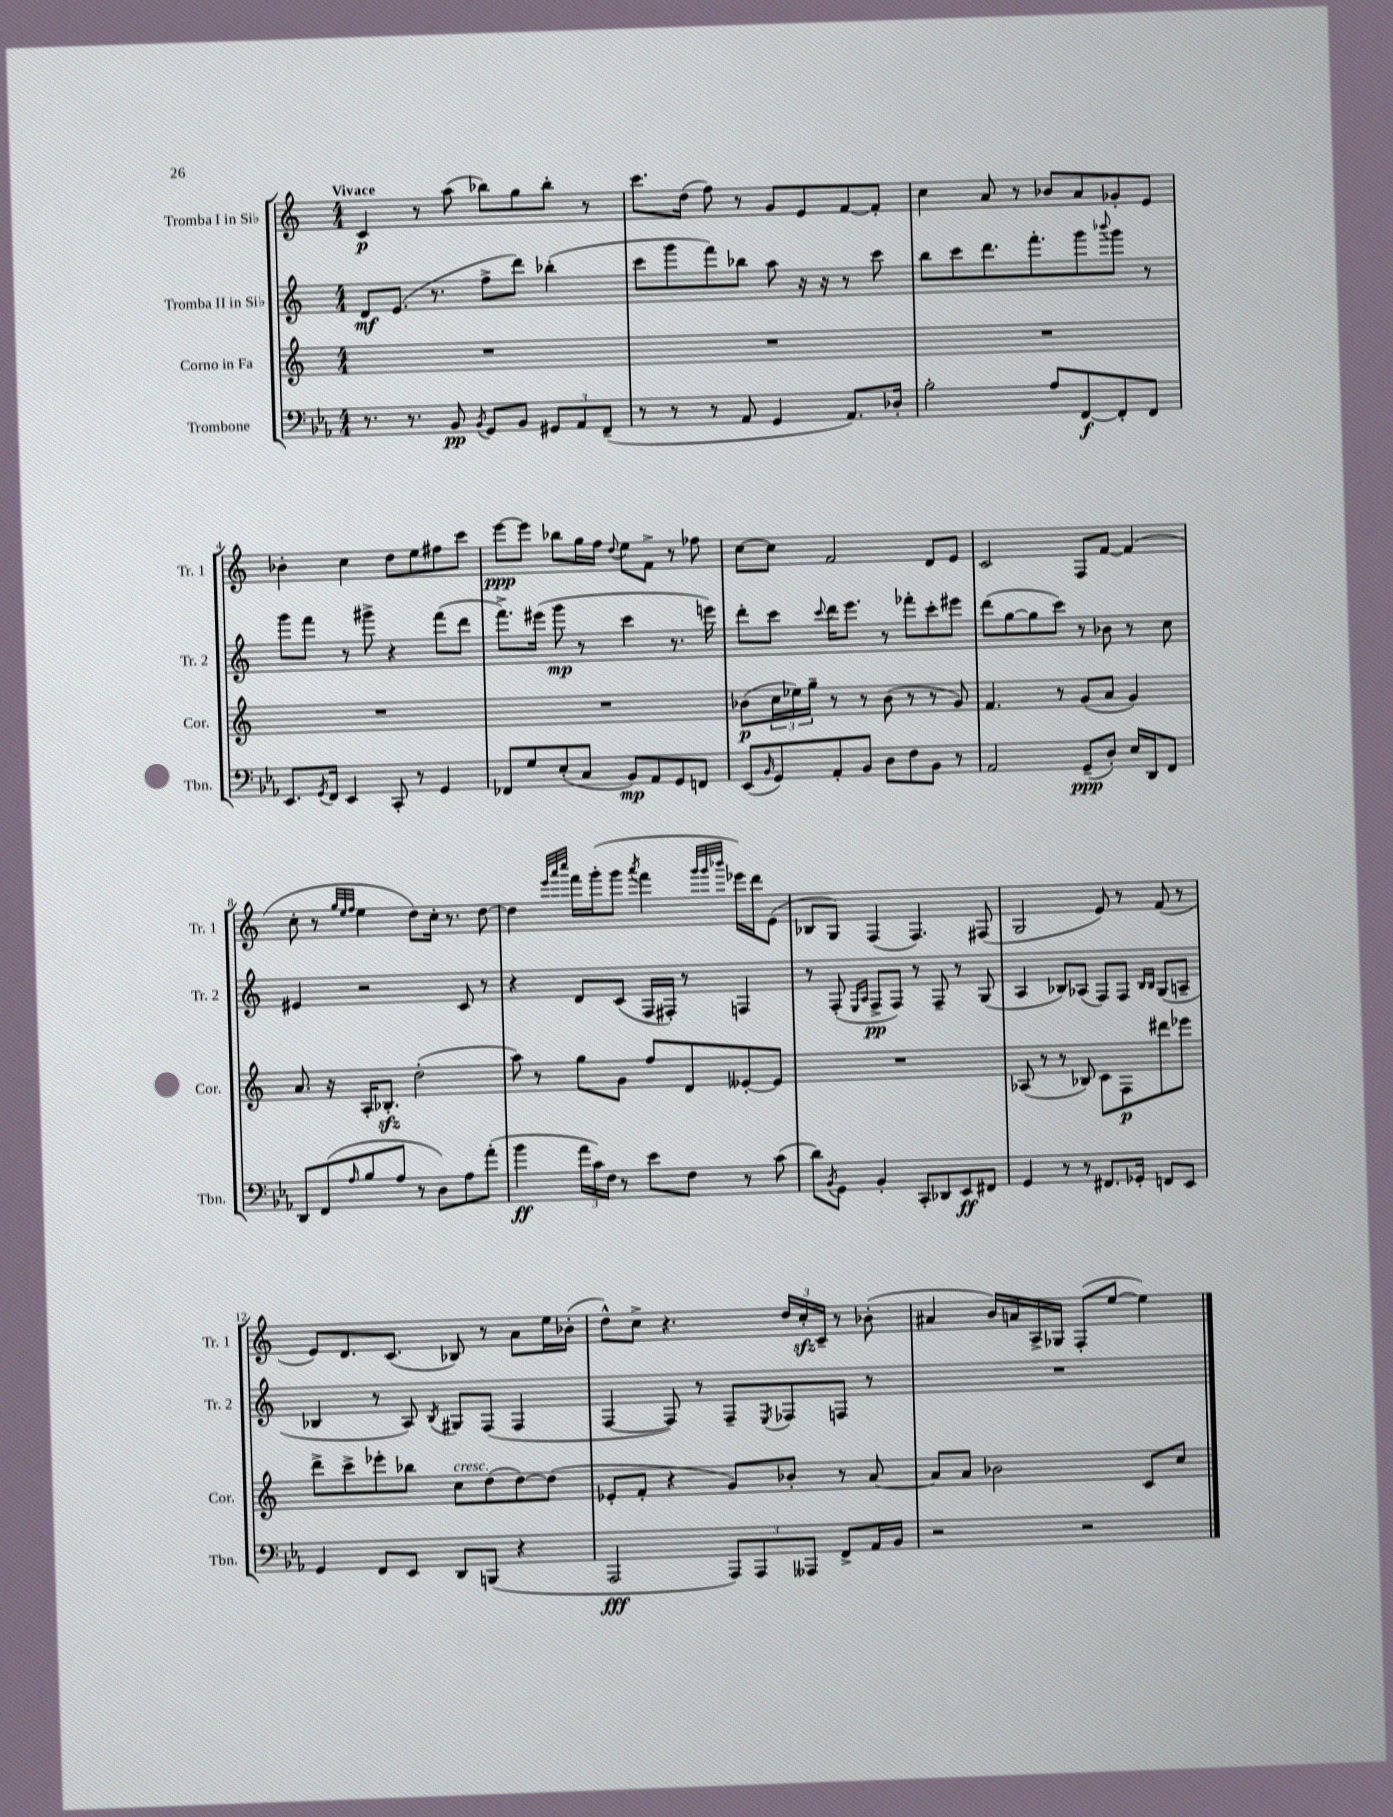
<<
\new StaffGroup <<
\new Staff = "s0" \with { instrumentName = "Tromba I in Sib" shortInstrumentName = "Tr. 1" } {
    \clef treble \key c \major \numericTimeSignature \time 4/4 \tempo "Vivace"
    c'4\p r8 a''8( bes''8) g''8 bes''8-. r8 |
    c'''8. d''16( f''8) r8 g'8 e'8 f'8~ f'8-. |
    c''4 a'8 r8 bes'8 a'8 ges'8-. e'8 |
    bes'4-. c''4 d''8 e''8 fis''8 c'''8 |
    e'''8~\ppp e'''8 bes''8 g''16 f''16 \appoggiatura { d''8 } e''8 f'8-> r8 fes''8 |
    c''8~ c''8 f'2 d'8 e'8 |
    c'2 f8 f'8~ f'4( |
    c''8-. r8 \grace { g''32 e''32 f''32 } e''4 d''8) c''16-. r8. d''8~ |
    d''4 \grace { e'''32 a'''32 c''''32 } f'''16 g'''16-.( g'''8 \acciaccatura { a'''8 } f'''4 \grace { g'''32 g'''32 bes'''32 } ees'''16) d'''16 e'8( |
    bes8 g8) f4( f4.) fis8( |
    g2 e'8) r8 f'8( r8 |
    e'8) d'8. c'8.( bes8) r8 a'8 e''16 bes'16-.( |
    d''8-^) c''8-> r4. \tuplet 3/2 { d''16 c''16-.\sfz c'16-- } r8 bes'8-.( |
    ais'4 b'16) a'16 a16-> ges16 f8-.( e''8~ e''4) \bar "|." |
}
\new Staff = "s1" \with { instrumentName = "Tromba II in Sib" shortInstrumentName = "Tr. 2" } {
    \clef treble \key c \major \numericTimeSignature \time 4/4
    d'8\mf e'8.( r8. f''8-> d'''8) bes''4-.( |
    c'''8 g'''8 f'''8) bes''8 a''8 r16 r16 r8 c'''8 |
    b''8 c'''8 d'''8. f'''8.-. g'''8 \appoggiatura { bes'''8 } g'''8 r8 |
    g'''8 f'''8 r8 gis'''8-> r4 f'''8( d'''8 |
    f'''8.->) eis'''16( g'''8\mp r8 c'''4 r8. e'''16) |
    d'''8-. c'''8 \appoggiatura { c'''8 } d'''16 e'''8. r8 fes'''8-. c'''8-. eis'''8 |
    d'''8( g''8~ g''8 c'''8) r8 bes'8 r8 c''8 |
    eis'4 r2 c'8 r8 |
    r4 d'8 c'8( f16 fis16-.) r8 f4 |
    r8 f8-.( \grace { e16 a16 } f8->\pp f8) r8 f8-- r8 g8( |
    a4 bes8) aes8( f8) f8 \grace { bes16 bes16 } g8( a8-- |
    bes4 r8 a8) \acciaccatura { bes8 } gis8 f8( f4 |
    f4~ f8) r8 f8-- \acciaccatura { e8 } fes8 f8 r8 |
    R1 \bar "|." |
}
\new Staff = "s2" \with { instrumentName = "Corno in Fa" shortInstrumentName = "Cor." } {
    \clef treble \key c \major \numericTimeSignature \time 4/4
    R1 |
    R1 |
    R1 |
    R1 |
    R1 |
    bes'8\p( \tuplet 3/2 { c''16 ees''16) g''16-- } r8 r8 bes'8( r8 r8 g'8) |
    f'4. r8 g'8( a'8 g'4) |
    a'8. r16 a16-. bes8.-.\sfz d''2-.( |
    a''8) r8 g''8 g'8 f''8 d'8 eeses'8~-. eeses'8 |
    R1 |
    aes8( r8 r8 bes8) c'8 f8\p dis'''8 ees'''8 |
    d'''8-> c'''8-> ees'''8-. bes''8 c''8^\markup { \italic "cresc." } d''8( d''8~) d''8( |
    ees'8-. f'8-. r4 g'8) bes'8-. r8 a'8~ |
    a'8 a'8 bes'2 c'8 c''8 \bar "|." |
}
\new Staff = "s3" \with { instrumentName = "Trombone" shortInstrumentName = "Tbn." } {
    \clef bass \key ees \major \numericTimeSignature \time 4/4
    r8. r8. bes,8\pp \acciaccatura { bes,8 } g,8 bes,8 \tuplet 3/2 { gis,8 aes,8 f,8--( } |
    r8 r8 r8 aes,8 g,4 aes,8.) des16-. |
    bes2-. aes8 f,8~\f f,8-. f,8 |
    ees,8. \acciaccatura { g,8 } f,16 ees,4 c,8-. r8 g,4 |
    fes,8 g8 ees8-.( c8 bes,8\mp) aes,8 g,8 f,8 |
    ees,8( \grace { bes,16 } g,8) aes,8-. bes,8 d8 f8 bes,8 r8 |
    aes,2 g,8--\ppp( d8-.) ees16 d,16 f,8 |
    d,8 f,8( \grace { aes16 } bes8 aes8 r8 d8) aes8 aes'8-.( |
    bes'4\ff \tuplet 3/2 { aes'16 c'16) f16 } r8 ees'8 f8 r8 c'8( |
    d'8) \acciaccatura { bes,8 } g,8 bes,4-. c,8-. des,8 ees,8\ff fis,8 |
    g,4 r8 r8 fis,8. ges,16-. f,8 ees,8 |
    g,4 f,8 ees,8 d,8 b,,8( r4 |
    aes,,2\fff \tuplet 3/2 { aes,,8) aes,,8 aeses,,8 } f,8-> aes,16 bes,16 |
    r2 r2 \bar "|." |
}
>>
>>
